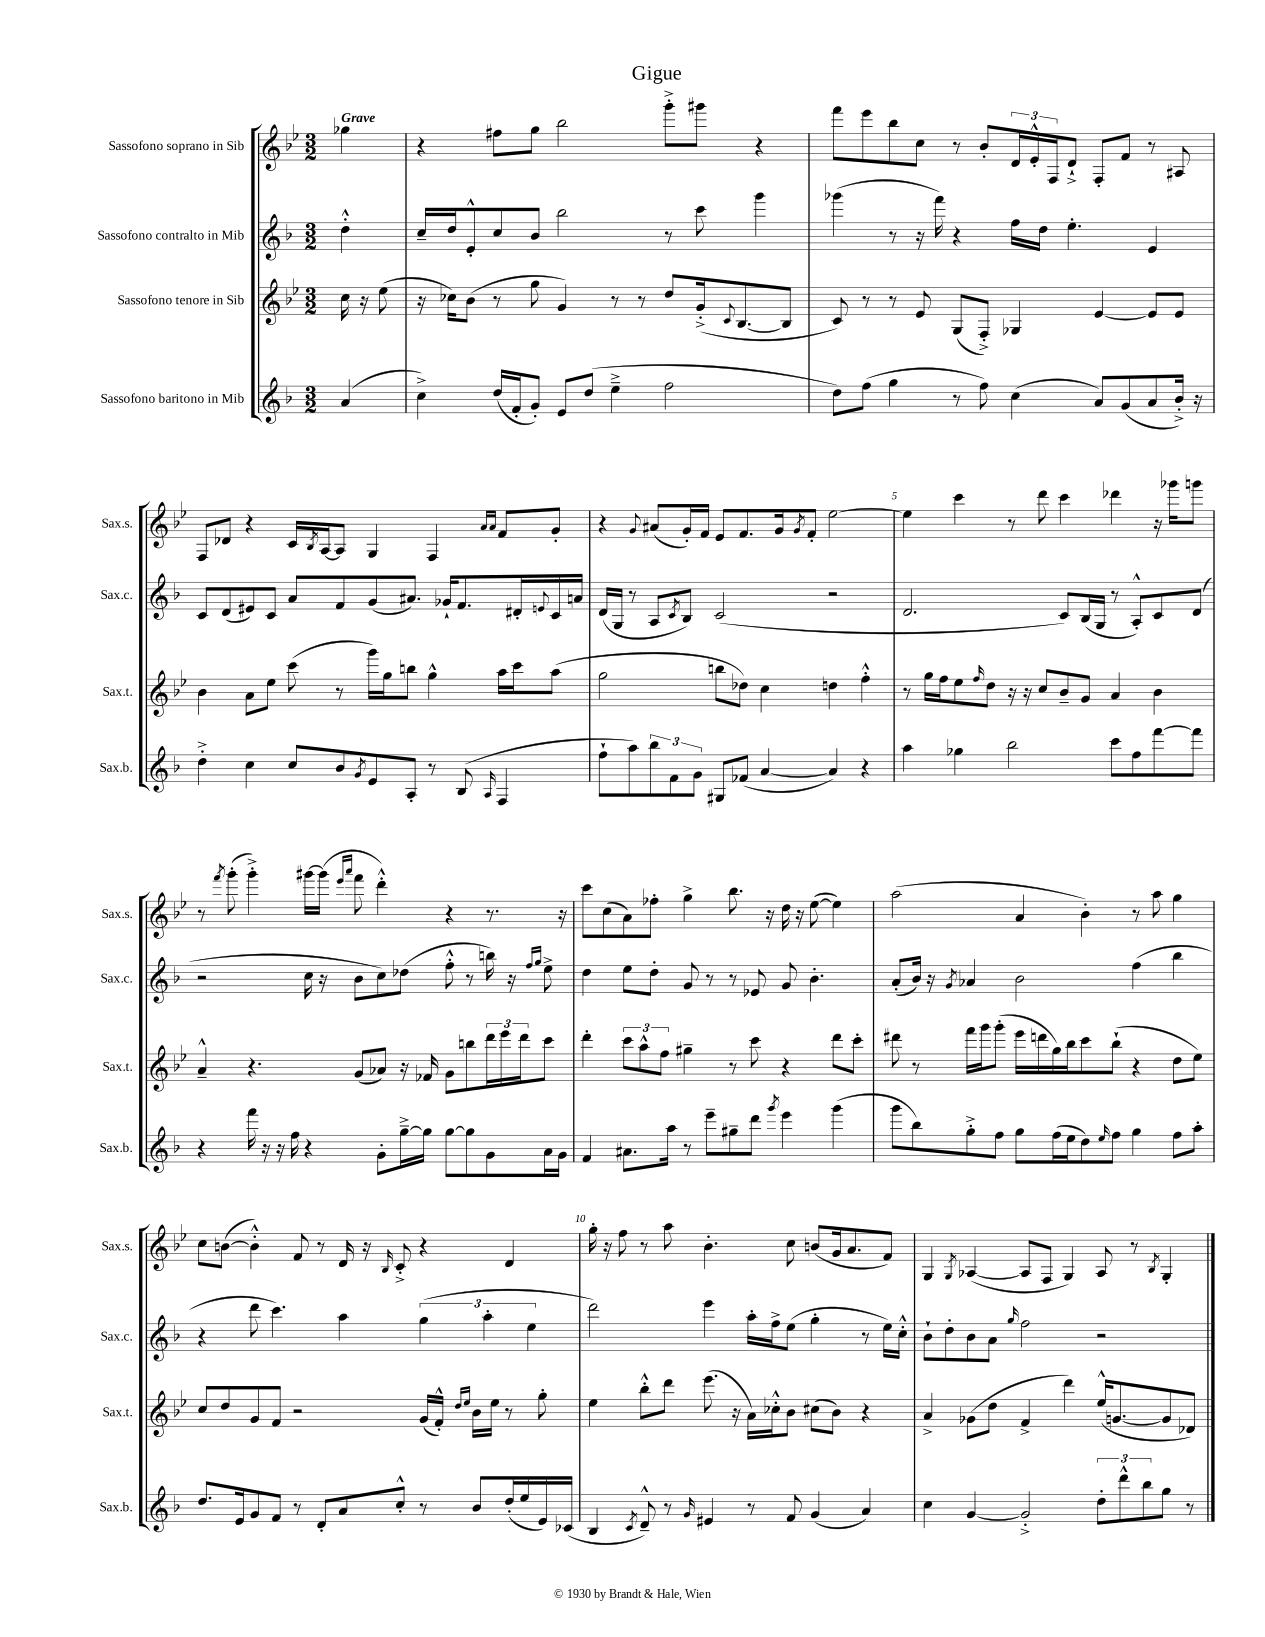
\header { title = "Gigue" }
<<
\new StaffGroup <<
\new Staff = "s0" \with { instrumentName = "Sassofono soprano in Sib" shortInstrumentName = "Sax.s." } {
    \clef treble \key bes \major \numericTimeSignature \time 3/2 \partial 4 \tempo "Grave"
    ges''4 |
    r4 fis''8 g''8 bes''2 g'''8-.-> gis'''8 r4 |
    f'''8 ees'''8 bes''8 c''8 r8 bes'8-. \tuplet 3/2 { d'16 ees'16-.-^ f16 } d'8-!-> f8-. f'8 r8 ais8 |
    f8 des'8 r4 c'16 \acciaccatura { bes8 } a16~ a8 g4 f4 \grace { a'16 a'16 } f'8 g'8-. |
    r4 \appoggiatura { g'8 } ais'8( g'16-.) f'16 ees'8 f'8. g'16 \acciaccatura { g'8 } f'8-. ees''2~ |
    ees''4 c'''4 r8 d'''8 c'''4 des'''4 r16 ges'''16 g'''8 |
    r8 \acciaccatura { f'''8 } g'''8-.( g'''4-.->) gis'''16~ gis'''16( \grace { ees'''16 a'''16 } f'''8 d'''4-.-^) r4 r8. r16 |
    c'''8 c''8( a'8) fes''8-. g''4-> bes''8. r16 d''16 r16 ees''8~( ees''4) |
    a''2( a'4 bes'4-.) r8 a''8 g''4 |
    c''8 b'8~( b'4-.-^) f'8 r8 d'16 r16 \grace { bes16 } c'8-.-> r4 d'4 |
    g''16-. r16 f''8 r8 a''8 bes'4.-. c''8 b'8( g'16 a'8. f'8) |
    g4 \acciaccatura { g8 } aes4~( aes8 f8 g4) aes8 r8 \acciaccatura { bes8 } g4-. \bar "|." |
}
\new Staff = "s1" \with { instrumentName = "Sassofono contralto in Mib" shortInstrumentName = "Sax.c." } {
    \clef treble \key f \major \numericTimeSignature \time 3/2 \partial 4
    d''4-.-^ |
    c''16-- d''16 e'8-.-^ c''8 bes'8 bes''2 r8 c'''8 g'''4 |
    ges'''4( r8 r16 f'''16) r4 f''16 d''16 e''4.-. e'4 |
    c'8 d'8( eis'8) c'8 a'8 f'8 g'8( ais'8.) ges'16-! f'8. dis'16-. \appoggiatura { e'8 } c'16 a'16 |
    d'16( g16 r8 a8 \acciaccatura { c'8 } bes8) c'2( r2 |
    d'2. c'8) bes16( g16 r8 a8-.-^) c'8 d'8( |
    r2 c''16 r16 bes'8 c''8) des''8( f''8-.-^ r8 b''16) r16 \grace { f''16 g''16 } e''8-> |
    d''4 e''8 d''8-. g'8 r8 r8 ees'8 g'8 bes'4.-. |
    a'8-.( bes'16) r16 \acciaccatura { g'8 } aes'4 bes'2 f''4( bes''4 |
    r4 d'''8 c'''4.) a''4 \tuplet 3/2 { g''4( a''4-. e''4 } |
    d'''2) e'''4 a''16-. f''16-> e''8( g''4-. r8 e''16) c''16-.-^ |
    bes'8-! d''8-. bes'8 a'8 \grace { g''16 } f''2 r2 \bar "|." |
}
\new Staff = "s2" \with { instrumentName = "Sassofono tenore in Sib" shortInstrumentName = "Sax.t." } {
    \clef treble \key bes \major \numericTimeSignature \time 3/2 \partial 4
    c''16 r16 ees''8( |
    r16 ces''16) bes'8( r8 g''8 g'4) r8 r8 d''8 g'16-.->( \appoggiatura { c'8 } bes8.~ bes8 |
    c'8) r8 r8 ees'8 g8( f8-.->) ges4 ees'4~ ees'8 ees'8 |
    bes'4 a'8 ees''8 c'''8( r8 g'''16) g''16 b''8 g''4-^ a''16 c'''16 a''8( |
    g''2 b''8 des''8) c''4 d''4 f''4-.-^ |
    r8 g''16 f''16 ees''8 \grace { f''16 } d''8 r16 r16 c''8 bes'8-- g'8 a'4 bes'4 |
    a'4---^ r4. g'8( aes'8) r16 fes'16 g'8 b''8 \tuplet 3/2 { d'''16 ees'''16 d'''16 } c'''8 |
    d'''4-. \tuplet 3/2 { c'''8 a''8-^ f''8 } gis''4-- r8 c'''8 r4 d'''8 c'''8-. |
    dis'''8 r8 f'''16 g'''16 g'''8-.( ees'''16 d'''16 g''16) bes''16 c'''8 bes''8-!( r4 d''8 ees''8) |
    c''8 d''8 g'8 f'8 r2 g'16( f'16-.-^) \grace { d''16 ees''16 } bes'16 ees''16 r8 g''8-. |
    ees''4 bes''8-.-^ d'''8 ees'''8.( r16 a'16) ces''16-.-^ bes'8 cis''8( bes'8) r4 |
    a'4-> ges'8( d''8 f'4-> d'''4) ees''16-^( g'8.~ g'8 des'8) \bar "|." |
}
\new Staff = "s3" \with { instrumentName = "Sassofono baritono in Mib" shortInstrumentName = "Sax.b." } {
    \clef treble \key f \major \numericTimeSignature \time 3/2 \partial 4
    a'4( |
    c''4->) d''16( f'16-. g'8-.) e'8 d''8( e''4---> f''2 |
    d''8) f''8( g''4 r8 f''8) c''4( a'8) g'8( a'8 bes'16-.->) r16 |
    d''4-.-> c''4 c''8 bes'8 \acciaccatura { g'8 } e'8 a8-. r8 bes8( \grace { a16 } f4 |
    f''8-! a''8) \tuplet 3/2 { bes''8 f'8 g'8 } gis8 fes'8( a'4~ a'4) r4 |
    a''4 ges''4 bes''2 c'''8 f''8 f'''8~ f'''8 |
    r4 f'''16 r16 r16 f''16 r4 g'8-. g''16~---> g''16 g''8~ g''8 g'8 a'16 g'16 |
    f'4 ais'8. a''16 r8 e'''8-- gis''8-- d'''8 \acciaccatura { g'''8 } e'''4 g'''4( |
    g'''8 bes''8) g''8-.-> f''8 g''8 f''16( e''16 d''8) \grace { e''16 } f''8 g''4 f''8 a''8-. |
    d''8. e'16 g'8 f'8 r8 d'8-. a'8 c''8-.-^ r8 bes'8 d''16-.( e''16 e'16) ces'16( |
    bes4 \acciaccatura { c'8 } d'8---^) r8 \grace { g'16 } eis'4 r8 f'8 g'4( a'4) |
    c''4 g'4~ g'2-.-> \tuplet 3/2 { d''8-. d'''8-^ bes''8 } g''8 r8 \bar "|." |
}
>>
>>
\layout { \context { \Score \override BarNumber.break-visibility = ##(#f #t #t) barNumberVisibility = #(every-nth-bar-number-visible 5) } }
